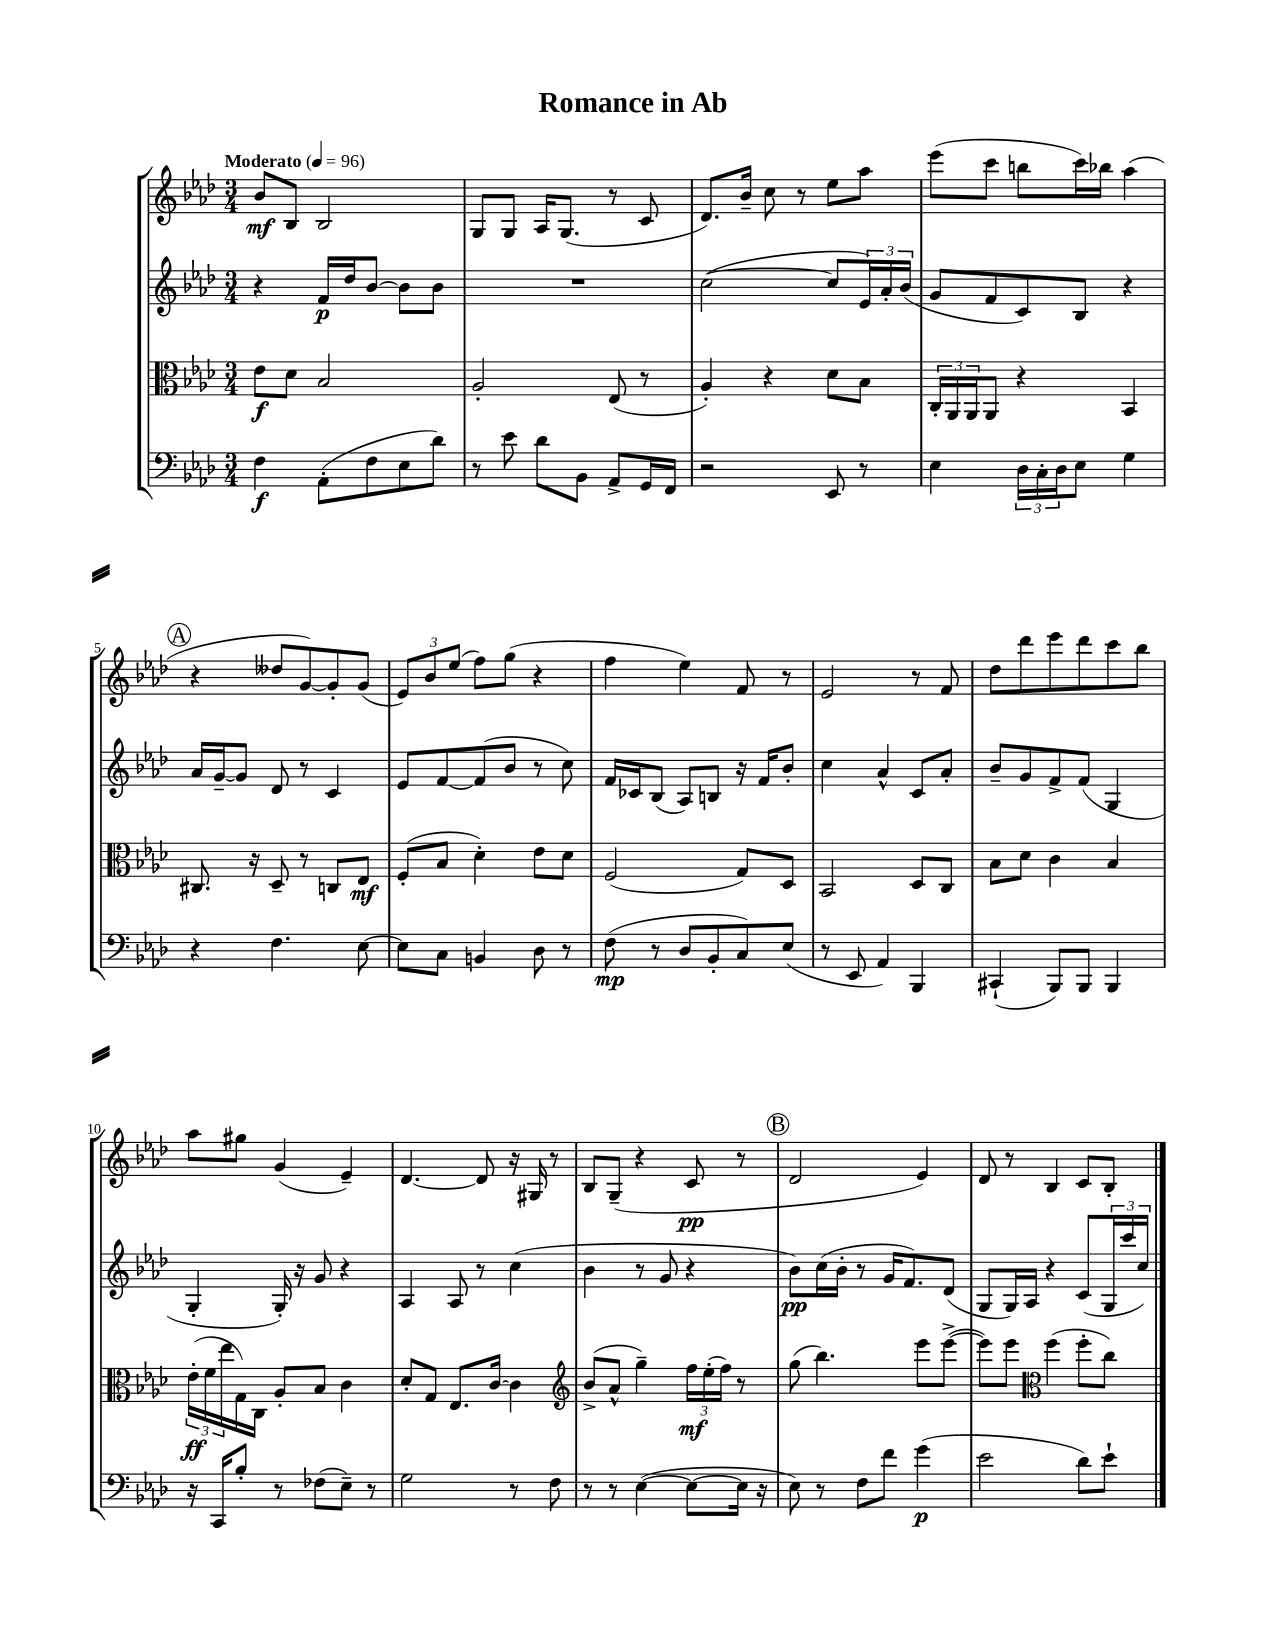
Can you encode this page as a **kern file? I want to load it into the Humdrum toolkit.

**kern	**kern	**kern	**kern
*staff4	*staff3	*staff2	*staff1
*clefF4	*clefC3	*clefG2	*clefG2
*k[b-e-a-d-]	*k[b-e-a-d-]	*k[b-e-a-d-]	*k[b-e-a-d-]
*M3/4	*M3/4	*M3/4	*M3/4
*MM96	*MM96	*MM96	*MM96
4F	8e-	4r	8b-
.	8d-	.	8B-
(8AA-'	2B-	16f	2B-
.	.	16dd-	.
8F	.	[8b-	.
8E-	.	8b-]	.
8d-)	.	8b-	.
=	=	=	=
8r	2A-'	2.r	8G
8e-	.	.	8G
8d-	.	.	16A-
.	.	.	(8.G
8BB-	.	.	.
8AA-^	(8E-	.	8r
16GG	8r	.	8c
16FF	.	.	.
=	=	=	=
2r	4A-')	([2cc	8.d-)
.	.	.	16b-~
.	4r	.	8cc
.	.	.	8r
8EE-	8d-	8cc]	8ee-
8r	8B-	24e-)	8aa-
.	.	24a-'	.
.	.	(24b-	.
=	=	=	=
4E-	24C'	8g	(8eee-
.	24AA-	.	.
.	24AA-	.	.
.	8AA-	8f	8ccc
24D-	4r	8c)	8bb
24C'	.	.	.
24D-	.	.	.
8E-	.	8B-	16ccc)
.	.	.	16bb-
4G	4BB-	4r	(4aa-
=	=	=	=
4r	8.C#	16a-	4r
.	.	[16g~	.
.	.	8g]	.
.	16r	.	.
4.F	8D-~	8d-	8dd--
.	8r	8r	[8g)
.	8C	4c	8g']
[8E-	8E-	.	(8g
=	=	=	=
8E-]	(8F'	8e-	12e-)
.	.	.	12b-
8C	8B-	[8f	.
.	.	.	(12ee-
4BB	4d-')	(8f]	8ff)
.	.	8b-	(8gg
8D-	8e-	8r	4r
8r	8d-	8cc)	.
=	=	=	=
(8F	(2F	16f	4ff
.	.	16c-	.
8r	.	(8B-	.
8D-	.	8A-)	4ee-)
8BB-'	.	8B	.
8C)	8G)	16r	8f
.	.	16f	.
(8E-	8D-	8b-'	8r
=	=	=	=
8r	2BB-	4cc	2e-
8EE-	.	.	.
4AA-)	.	4a-^^	.
4BBB-	8D-	8c	8r
.	8C	8a-'	8f
=	=	=	=
(4CC#`	8B-	8b-~	8dd-
.	8d-	8g	8ddd-
8BBB-)	4c	8f^	8eee-
8BBB-	.	(8f	8ddd-
4BBB-	4B-	4G	8ccc
.	.	.	8bb-
=	=	=	=
16r	(24e-'	4G'	8aa-
.	24f	.	.
16CC	.	.	.
.	24ee-	.	.
8B-'	16G)	.	8gg#
.	16C	.	.
8r	8A-'	16G')	(4g
.	.	16r	.
(8F-	8B-	8g	.
8E-~)	4c	4r	4e-~)
8r	.	.	.
=	=	=	=
2G	8d-'	4A-	[4.d-
.	8G	.	.
.	8.E-	8A-	.
.	.	8r	8d-]
.	[16c	.	.
8r	4c]	(4cc	16r
.	.	.	16G#
8F	.	.	8r
=	=	=	=
*	*clefG2	*	*
8r	(8b-^	4b-	8B-
8r	8a-^^	.	(8G~
([4E-	4gg~)	8r	4r
.	.	8g	.
8E-_	24ff	4r	8c
.	(24ee-'	.	.
.	24ff)	.	.
16E-]	8r	.	8r
16r	.	.	.
=	=	=	=
8E-)	(8gg	8b-)	2d-
8r	4.bb-)	(16cc	.
.	.	16b-'	.
8F	.	8r	.
8f	.	16g	.
.	.	8.f)	.
(4g	8eee-	.	4e-)
.	([8eee-^	(8d-	.
=	=	=	=
2e-	8eee-])	8G	8d-
.	8eee-	16G)	8r
.	.	16A-	.
*	*clefC3	*	*
.	(4ff	4r	4B-
8d-)	8ff'	(8c	8c
8e-`	8cc)	24G	8B-'
.	.	24ccc	.
.	.	24cc)	.
==	==	==	==
*-	*-	*-	*-
